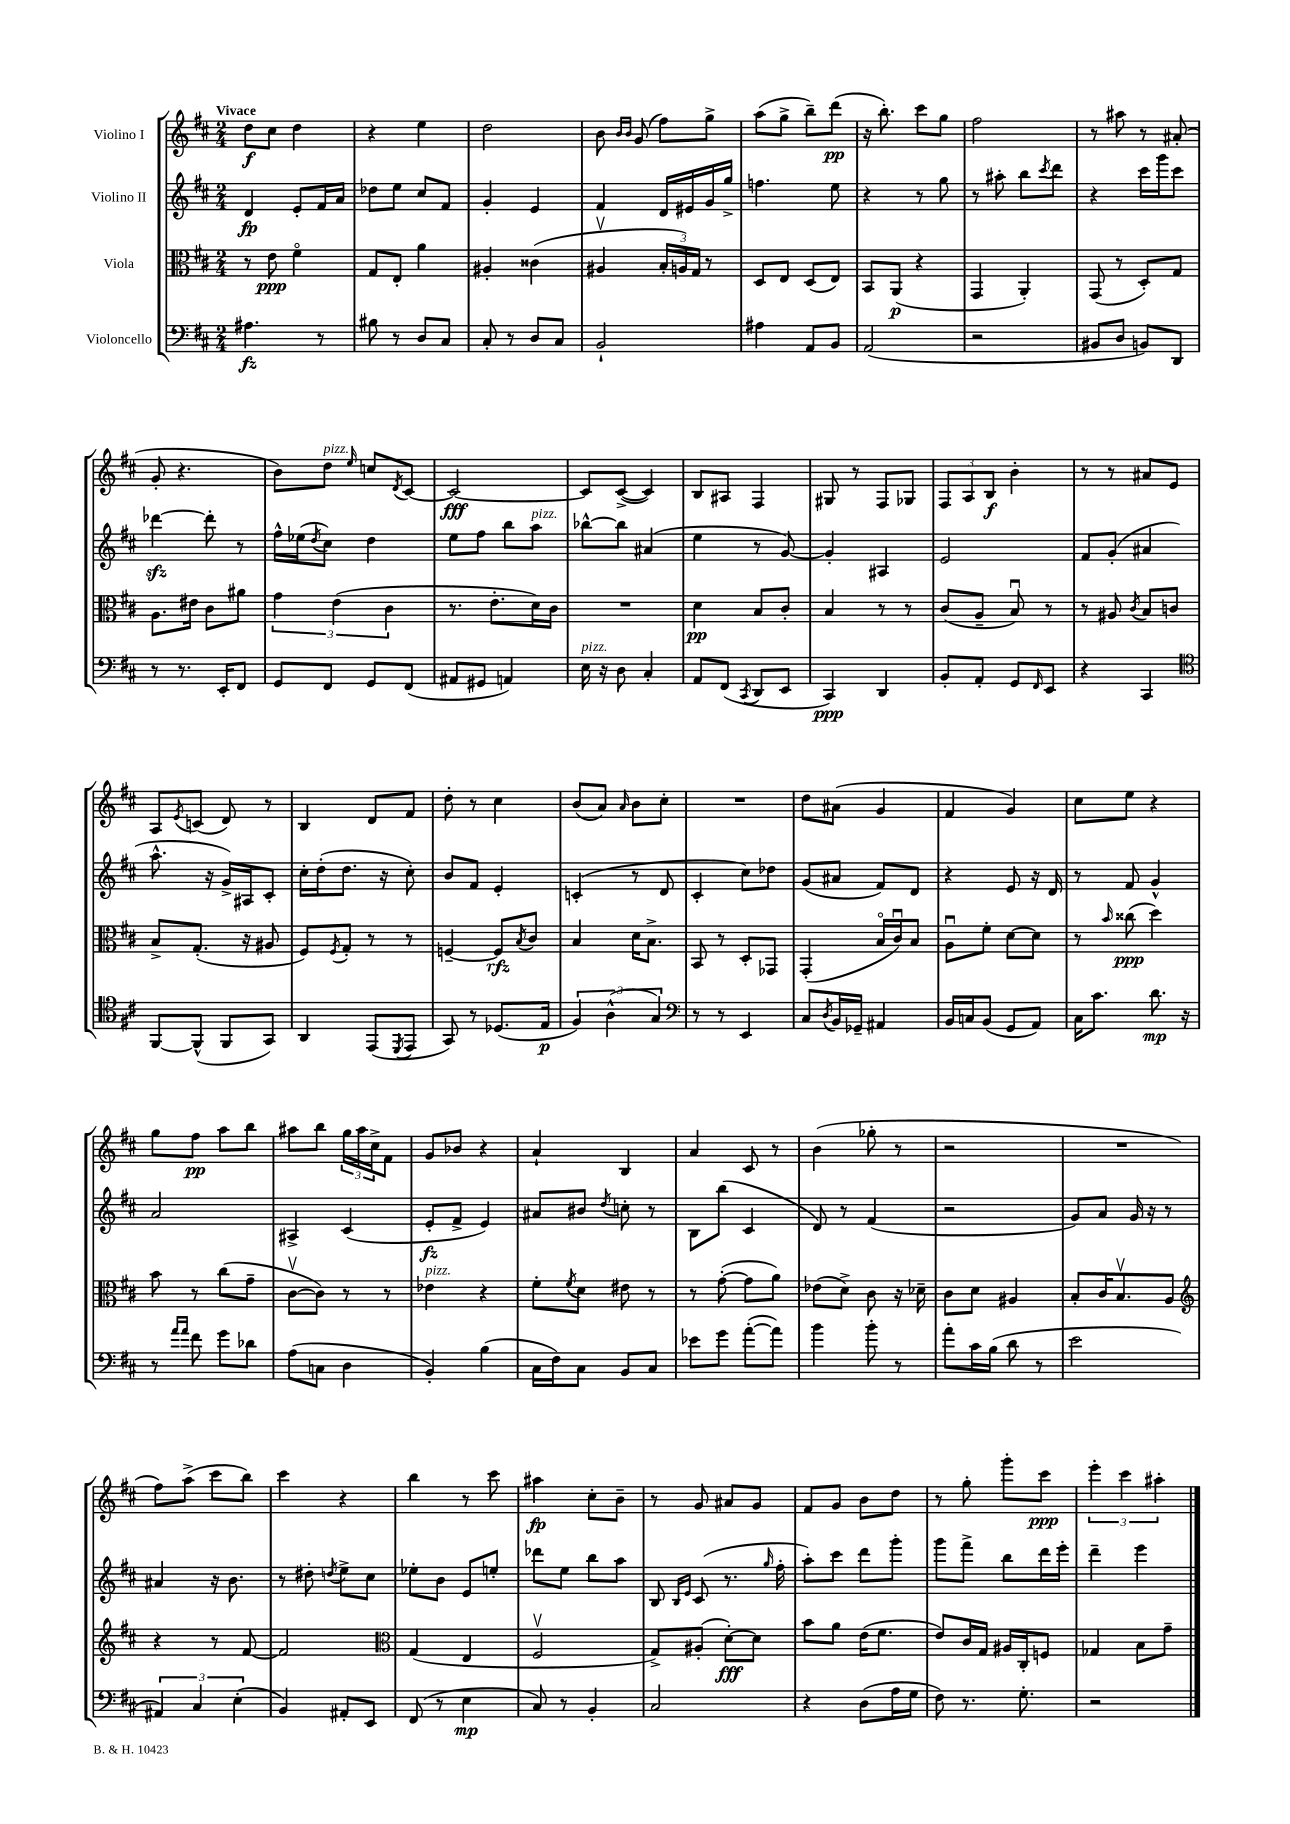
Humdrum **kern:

**kern	**kern	**kern	**kern
*staff4	*staff3	*staff2	*staff1
*clefF4	*clefC3	*clefG2	*clefG2
*k[f#c#]	*k[f#c#]	*k[f#c#]	*k[f#c#]
*M2/4	*M2/4	*M2/4	*M2/4
4.A#	8r	4d	8dd
.	8e	.	8cc#
.	4f#o	8e'	4dd
8r	.	16f#	.
.	.	16a	.
=	=	=	=
8B#	8G	8dd-	4r
8r	8E'	8ee	.
8D	4a	8cc#	4ee
8C#	.	8f#	.
=	=	=	=
8C#'	4A#'	4g'	2dd
8r	.	.	.
8D	(4c##	4e	.
8C#	.	.	.
=	=	=	=
2BB`	4A#v	4f#	8b
.	.	.	16qqb
.	.	.	16qqb
.	.	.	(8g
.	24B'	16d	8ff#)
.	24A)	.	.
.	.	16e#	.
.	24G	.	.
.	8r	16g	8gg^
.	.	16gg^	.
=	=	=	=
4A#	8D	4.ff	(8aa
.	8E	.	8gg^
8AA	(8D	.	8bb~)
8BB	8E)	8ee	(8ddd
=	=	=	=
(2AA	8BB	4r	16r
.	.	.	8.bb')
.	(8AA	.	.
.	4r	8r	8ccc#
.	.	8gg	8gg
=	=	=	=
2r	4GG	8r	2ff#
.	.	8aa#'	.
.	4AA')	8bb	.
.	.	8qccc#	.
.	.	8ddd	.
=	=	=	=
8BB#	(8GG	4r	8r
8D	8r	.	8aa#
8BB)	8D')	16ccc#	8r
.	.	16ggg	.
8DD	8G	8ccc#	(8a#'
=	=	=	=
8r	8.A	[4ddd-	8g'
8.r	.	.	4.r
.	16e#	.	.
.	8c#	8ddd-']	.
16EE'	.	.	.
8FF#	8a#	8r	.
=	=	=	=
8GG	6g	16ff#^^	8b)
.	.	(16ee-	.
.	.	8qdd	.
8FF#	.	8cc#)	8dd
.	(6e	.	.
.	.	.	16qqee
8GG	.	4dd	8cc
.	6c#	.	.
.	.	.	8qd
(8FF#	.	.	[8c#
=	=	=	=
8AA#	8.r	8ee	2c#_
8GG#	.	8ff#	.
.	8.e'	.	.
4AA)	.	8bb	.
.	16d)	8aa	.
.	16c#	.	.
=	=	=	=
16E	2r	[8bb-^^	8c#]
16r	.	.	.
8D	.	8bb-]	([8c#^
4C#'	.	(4a#	4c#])
=	=	=	=
8AA	4d	4ee	8B
(8FF#	.	.	8A#
8qCC#	.	.	.
8DD	8B	8r	4F#
8EE	8c#'	[8g)	.
=	=	=	=
4CC#)	4B	4g']	8G#
.	.	.	8r
4DD	8r	4A#	8F#
.	8r	.	8G-
=	=	=	=
8BB'	(8c#	2e	12F#
.	.	.	12A
8AA'	8A~	.	.
.	.	.	12B
8GG	8Bu)	.	4b'
16qqFF#	.	.	.
8EE	8r	.	.
=	=	=	=
4r	8r	8f#	8r
.	8A#	(8g'	8r
.	8qc#	.	.
4CC#	8B	4a#	8a#
.	8c	.	8e
=	=	=	=
*clefC4	*	*	*
[8FF#	8B^	8.aa^^	8A
.	.	.	8qe
(8FF#^^]	(8.G'	.	(8c
.	.	16r	.
8FF#	.	16g^)	8d)
.	16r	16A#	.
8GG)	8A#	8c#'	8r
=	=	=	=
4AA	8F#)	16cc#'	4B
.	.	(16dd'	.
.	8qF#	.	.
.	8G'	8.dd	.
(8EE	8r	.	8d
.	.	16r	.
8qDD	.	.	.
8EE	8r	8cc#')	8f#
=	=	=	=
8GG)	[4F~	8b	8dd'
8r	.	8f#	8r
(8.D-	8F]	4e'	4cc#
.	8qB	.	.
.	8c#	.	.
16E	.	.	.
=	=	=	=
6F#)	4B	(4c'	(8b
.	.	.	8a)
(6A^^	.	.	.
.	.	.	16qqa
.	16d	8r	8b
.	8.B^	.	.
6G)	.	.	.
.	.	8d	8cc#'
=	=	=	=
*clefF4	*	*	*
8r	8BB	4c#'	2r
8r	8r	.	.
4EE	8D'	8cc#)	.
.	8GG-	8dd-	.
=	=	=	=
8C#	(4GG'	(8g	8dd
8qD	.	.	.
16BB	.	8a#	(8a#
16GG-~	.	.	.
4AA#	16Bo	8f#)	4g
.	16c#u)	.	.
.	8B	8d	.
=	=	=	=
16BB	8Au	4r	4f#
16C	.	.	.
(8BB	8f#'	.	.
8GG	[8d	8e	4g)
8AA)	8d]	16r	.
.	.	16d	.
=	=	=	=
16C#	8r	8r	8cc#
8.c#	.	.	.
.	16qqb	.	.
.	(8cc##	8f#	8ee
8.d	4dd)	4g^^	4r
16r	.	.	.
=	=	=	=
8r	8b	2a	8gg
16qqa	.	.	.
16qqa	.	.	.
8f#	8r	.	8ff#
8g	(8cc#	.	8aa
8d-	8g~	.	8bb
=	=	=	=
(8A	[8c#v	4A#^	8aa#
8C	8c#])	.	8bb
4D	8r	(4c#	24gg
.	.	.	24aa#
.	.	.	24cc#^
.	8r	.	8f#
=	=	=	=
4BB')	4e-	8e'	8g
.	.	8f#^	8b-
(4B	4r	4e)	4r
=	=	=	=
16C#	8f#'	8a#	4a`
16F#)	.	.	.
.	8qf#	.	.
8C#	8d	8b#	.
.	.	8qdd	.
8BB	8e#	8cc'	4B
8C#	8r	8r	.
=	=	=	=
8e-	8r	8B	4a
8g	([8g'	(8bb	.
([8a'	8g]	4c#	8c#
8a])	8a)	.	8r
=	=	=	=
4b	(8e-	8d)	(4b
.	8d^)	8r	.
8b'	8c#	(4f#	8gg-'
8r	16r	.	8r
.	16d-~	.	.
=	=	=	=
8a'	8c#	2r	2r
16c#	8d	.	.
(16B	.	.	.
8d	4A#	.	.
8r	.	.	.
=	=	=	=
2e	8B'	8g)	2r
.	16c#	8a	.
.	8.Bv	.	.
.	.	16g	.
.	.	16r	.
.	8A	8r	.
=	=	=	=
*	*clefG2	*	*
6AA#)	4r	4a#	8ff#)
.	.	.	(8aa^
6C#	.	.	.
.	8r	16r	8ccc#
.	.	8.b	.
(6E'	.	.	.
.	[8f#	.	8bb)
=	=	=	=
4BB)	2f#]	8r	4ccc#
.	.	8dd#'	.
.	.	8qdd	.
8AA#'	.	8ee^	4r
8EE	.	8cc#	.
=	=	=	=
*	*clefC3	*	*
(8FF#	(4G	8ee-'	4bb
8r	.	8b	.
4E	4E	8e	8r
.	.	8ee'	8ccc#
=	=	=	=
8C#)	2F#v	8ddd-	4aa#
8r	.	8ee	.
4BB'	.	8bb	8cc#'
.	.	8aa	8b~
=	=	=	=
2C#	8G^)	8B	8r
.	.	16qqB	.
.	.	16qqe	.
.	(8A#'	(8c#	8g
.	[8d')	8.r	8a#
.	8d]	.	8g
.	.	16qqgg	.
.	.	16ff#'	.
=	=	=	=
4r	8b	8aa')	8f#
.	8a	8ccc#	8g
(8D	(16e	8ddd	8b
.	8.f#	.	.
16A	.	8ggg'	8dd
16G	.	.	.
=	=	=	=
8F#)	8e)	8ggg	8r
8.r	16c#	8fff#^	8gg'
.	16G	.	.
.	16A#	8bb	8ggg'
8.G'	16C#'	.	.
.	8F	16ddd	8ccc#
.	.	16eee'	.
=	=	=	=
2r	4G-	4ddd~	6eee'
.	.	.	6ccc#
.	8B	4eee	.
.	.	.	6aa#'
.	8g~	.	.
==	==	==	==
*-	*-	*-	*-
